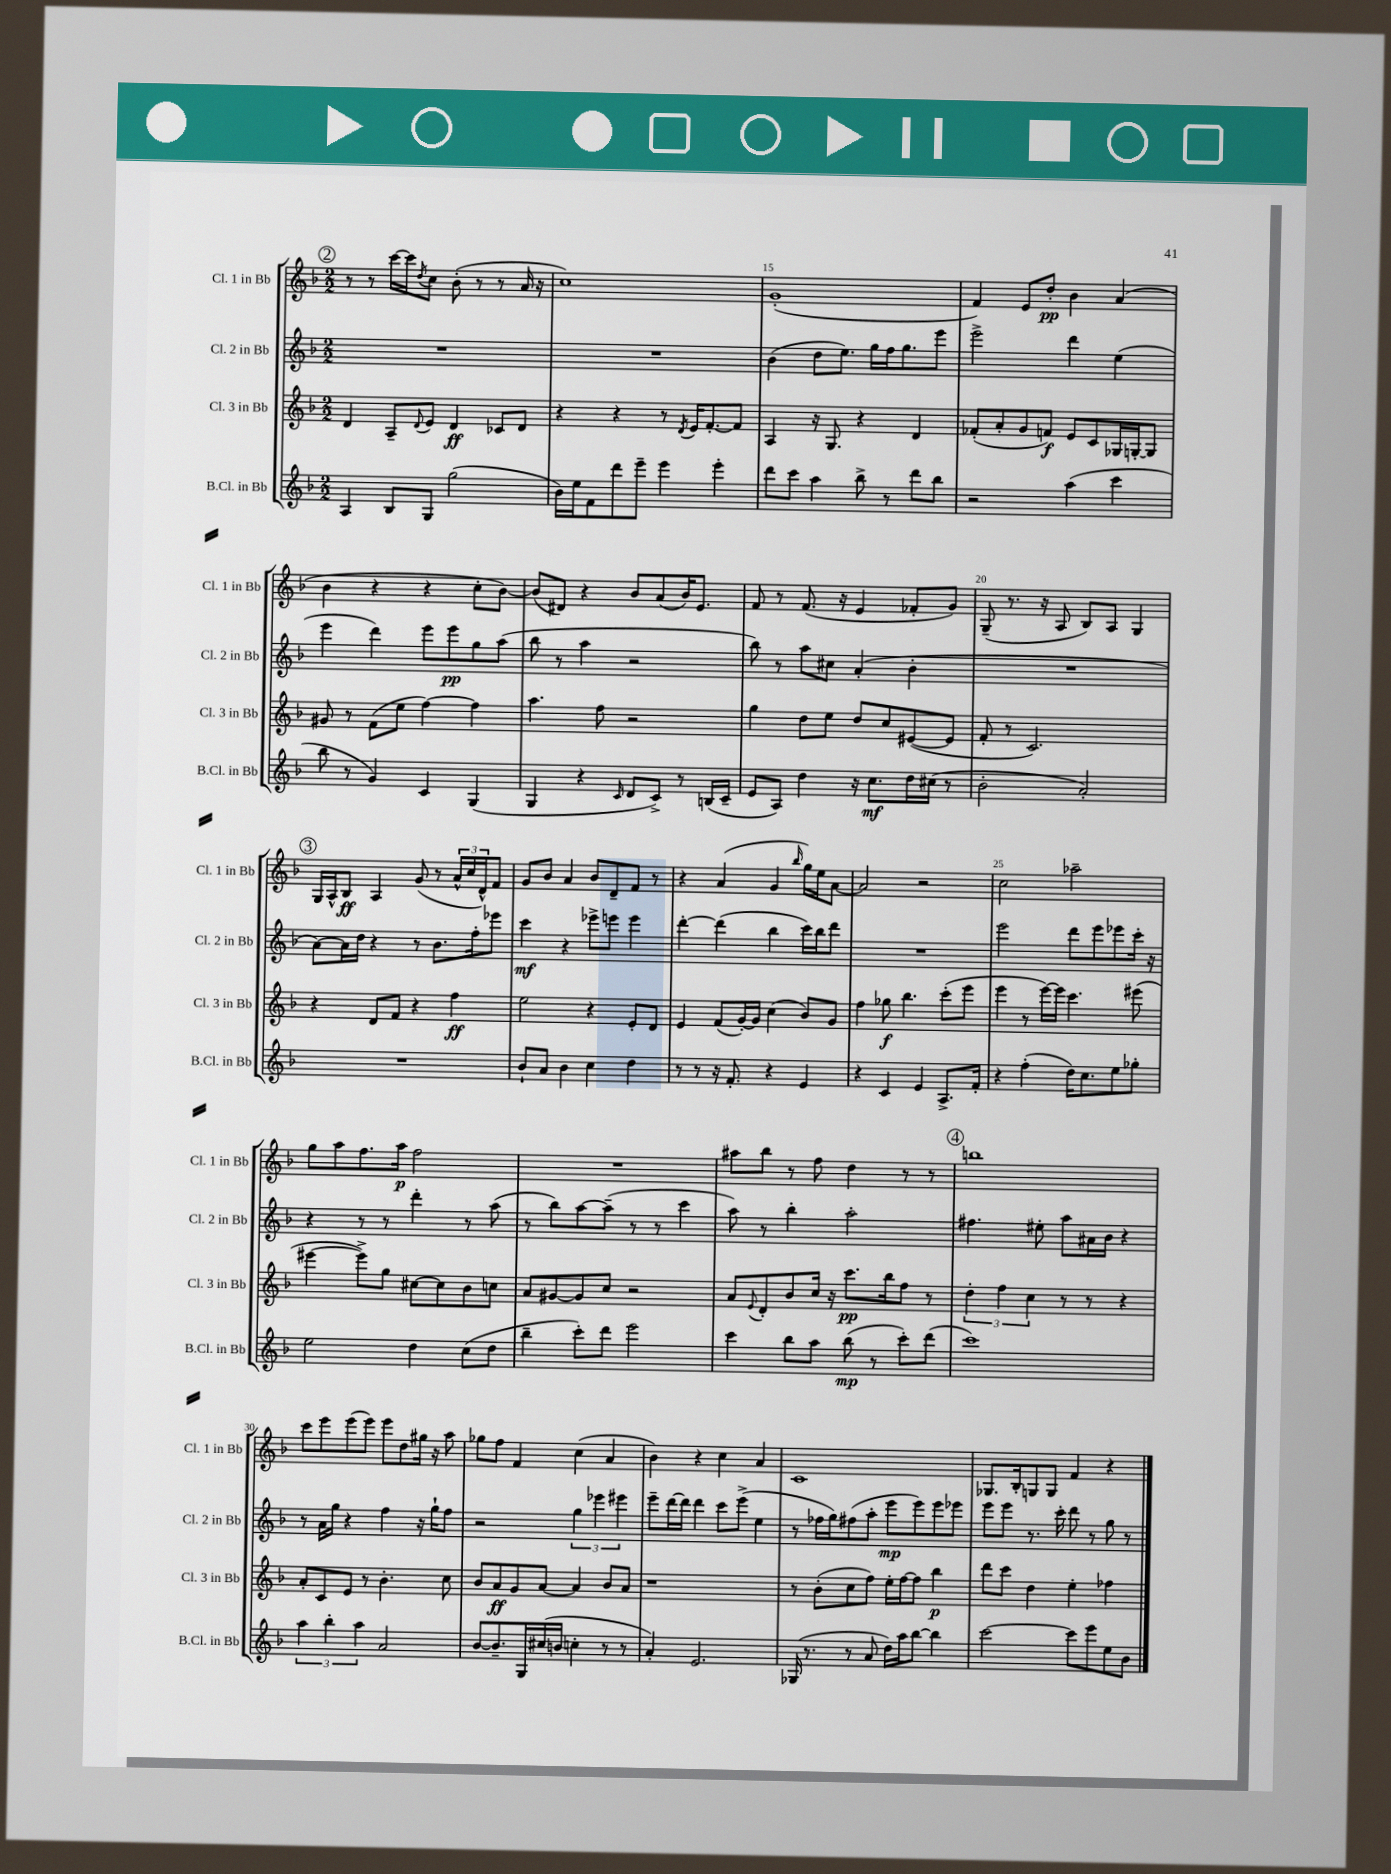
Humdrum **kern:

**kern	**dynam	**kern	**dynam	**kern	**dynam	**kern	**dynam
*part4	*part4	*part3	*part3	*part2	*part2	*part1	*part1
*staff4	*staff4	*staff3	*staff3	*staff2	*staff2	*staff1	*staff1
*I"B.Cl. in Bb	*	*I"Cl. 3 in Bb	*	*I"Cl. 2 in Bb	*	*I"Cl. 1 in Bb	*
*I'B.Cl. in Bb	*	*I'Cl. 3 in Bb	*	*I'Cl. 2 in Bb	*	*I'Cl. 1 in Bb	*
*clefG2	*	*clefG2	*	*clefG2	*	*clefG2	*
*k[b-]	*	*k[b-]	*	*k[b-]	*	*k[b-]	*
*M2/2	*	*M2/2	*	*M2/2	*	*M2/2	*
!!LO:REH:place=s1:t=2
=13	=13	=13	=13	=13	=13	=13	=13
4A/	.	4d/	.	1r	.	8r	.
.	.	.	.	.	.	8r	.
8B-/L	.	8A~/L	.	.	.	[16ccc\LL	.
.	.	.	.	.	.	16ccc\J]	.
.	.	8qqd/	.	.	.	8qdd/	.
8G/J	.	8e/J	.	.	.	8cc\J	.
(2gg\	.	4d/	ff	.	.	(8b-'\	.
.	.	.	.	.	.	8r	.
.	.	8c-X/L	.	.	.	8r	.
.	.	8d/J	.	.	.	16a/	.
.	.	.	.	.	.	16r	.
=14	=14	=14	=14	=14	=14	=14	=14
16b-\LL)	.	4r	.	1r	.	1cc)	.
16ee\J	.	.	.	.	.	.	.
8f\	.	.	.	.	.	.	.
8ddd\	.	4r	.	.	.	.	.
8eee~\J	.	.	.	.	.	.	.
4eee\	.	8r	.	.	.	.	.
.	.	8qd/	.	.	.	.	.
.	.	16e/KL	.	.	.	.	.
.	.	[8.f'/	.	.	.	.	.
4eee'\	.	.	.	.	.	.	.
.	.	8f/J]	.	.	.	.	.
=15	=15	=15	=15	=15	=15	=15	=15
8ddd\L	.	4A/	.	(4b-\	.	(1g'	.
8ccc\J	.	.	.	.	.	.	.
4aa\	.	16r	.	8dd\L	.	.	.
.	.	8.G/	.	.	.	.	.
.	.	.	.	8.ee\J)	.	.	.
8bb-^\	.	4r	.	.	.	.	.
.	.	.	.	16gg\LL	.	.	.
8r	.	.	.	16ff\J	.	.	.
.	.	.	.	8.gg\	.	.	.
8ddd\L	.	4d/	.	.	.	.	.
8bb-\J	.	.	.	8eee\J	.	.	.
=16	=16	=16	=16	=16	=16	=16	=16
2r	.	(8f-X'/L	.	2eee^\	.	4f/)	.
.	.	8a'/	.	.	.	.	.
.	.	8g/	.	.	.	8e/L	.
.	.	8fn/J)	f	.	.	8dd'/J	pp
(4aa\	.	8e/L	.	4ddd\	.	4b-\	.
.	.	8c/	.	.	.	.	.
4ccc\	.	16G-X/L	.	(4ee\	.	(4a/	.
.	.	[16Gn'/J	.	.	.	.	.
.	.	8G/J]	.	.	.	.	.
!!LO:LB:g=z
=17	=17	=17	=17	=17	=17	=17	=17
8bb-\	.	8g#X/	.	4eee\	.	4b-\	.
8r	.	8r	.	.	.	.	.
4g/)	.	(8f\L	.	4ddd\)	.	4r	.
.	.	8ee\J	.	.	.	.	.
4c/	.	[4ff\)	.	8eee\L	.	4r	.
.	.	.	.	8eee\	pp	.	.
(4G/	.	4ff\]	.	8gg\	.	8cc'\L	.
.	.	.	.	(8aa\J	.	[8b-\J)	.
=18	=18	=18	=18	=18	=18	=18	=18
4G/	.	4.aa\	.	8bb-\	.	(8b-/L]	.
.	.	.	.	8r	.	8d#X/J)	.
4r	.	.	.	4aa\	.	4r	.
.	.	8ff\	.	.	.	.	.
16qqc/	.	.	.	.	.	.	.
8d/L	.	2r	.	2r	.	8b-/L	.
8c^/J)	.	.	.	.	.	(8a/	.
8r	.	.	.	.	.	16b-/K)	.
.	.	.	.	.	.	8.e/J	.
(16Bn/LL	.	.	.	.	.	.	.
16c~/JJ	.	.	.	.	.	.	.
=19	=19	=19	=19	=19	=19	=19	=19
8e/L	.	4gg\	.	8bb-\)	.	8f/	.
8A/J)	.	.	.	8r	.	8r	.
4dd\	.	8dd\L	.	8aa\L	.	(8.f/	.
.	.	8ee\J	.	8cc#X\J	.	.	.
.	.	.	.	.	.	16r	.
16r	.	8dd/L	.	(4a'/	.	4e/	.
8.cc\L	mf	.	.	.	.	.	.
.	.	8cc/	.	.	.	.	.
16dd\L	.	([8e#X/	.	4b-'\	.	8f-X'/L	.
(16cc#X\JJ	.	.	.	.	.	.	.
8r	.	8e#/J]	.	.	.	8g/J)	.
=20	=20	=20	=20	=20	=20	=20	=20
2b-'\	.	8f'/	.	1r	.	(8G~/	.
.	.	8r	.	.	.	8.r	.
.	.	2.c/)	.	.	.	.	.
.	.	.	.	.	.	16r	.
.	.	.	.	.	.	8A/	.
2a'/)	.	.	.	.	.	8B-/L)	.
.	.	.	.	.	.	8A/J	.
.	.	.	.	.	.	4G/	.
!!LO:LB:g=z
!!LO:REH:place=s1:t=3
=21	=21	=21	=21	=21	=21	=21	=21
1r	.	4r	.	[8a\L)	.	16G/LL	.
.	.	.	.	.	.	16A^^/J	.
.	.	.	.	16a\L]	.	8B-/J	ff
.	.	.	.	16dd\JJ	.	.	.
.	.	8d/L	.	4r	.	4A/	.
.	.	8f/J	.	.	.	.	.
.	.	4r	.	8r	.	(8g/	.
.	.	.	.	8.b-\L	.	8r	.
.	.	4ff\	ff	.	.	24a^^/LL	.
.	.	.	.	.	.	24cc/	.
.	.	.	.	16ff'\k	.	.	.
.	.	.	.	.	.	24d^^/J)	.
.	.	.	.	8eee-X\J	.	8f/J	.
=22	=22	=22	=22	=22	=22	=22	=22
8b-`/L	.	2ee\	.	4ccc\	mf	8g/L	.
8a/J	.	.	.	.	.	8b-/J	.
4b-\	.	.	.	4r	.	4a/	.
4cc\	.	4r	.	8eee-X^\L	.	8b-/L	.
.	.	.	.	8eeen\J	.	8d~/	.
4dd\	.	8e'/L	.	4eee\	.	8f/J	.
.	.	8d/J	.	.	.	8r	.
=23	=23	=23	=23	=23	=23	=23	=23
8r	.	4e/	.	[4ddd'\	.	4r	.
8r	.	.	.	.	.	.	.
16r	.	(8f/L	.	(4ddd\]	.	(4a/	.
8.f'/	.	.	.	.	.	.	.
.	.	[16g'/L)	.	.	.	.	.
.	.	16g/JJ]	.	.	.	.	.
4r	.	(4cc\	.	4bb-\	.	4g/	.
.	.	.	.	.	.	16qqbb-/	.
4e/	.	8b-/L)	.	16ccc\LL)	.	16gg\LL)	.
.	.	.	.	16bb-\J	.	16ee\J	.
.	.	8g/J	.	8ddd\J	.	[8a\J	.
=24	=24	=24	=24	=24	=24	=24	=24
4r	.	4ff\	.	1r	.	2a/]	.
4c/	.	8gg-X\	f	.	.	.	.
.	.	4.bb-\	.	.	.	.	.
4e/	.	.	.	.	.	2r	.
8.A^/L	.	(8ccc'\L	.	.	.	.	.
.	.	8eee\J	.	.	.	.	.
16f'/Jk	.	.	.	.	.	.	.
=25	=25	=25	=25	=25	=25	=25	=25
4r	.	4eee\	.	2eee\	.	2cc\	.
(4ff'\	.	8r	.	.	.	.	.
.	.	[16eee\LL)	.	.	.	.	.
.	.	16eee\JJ]	.	.	.	.	.
16dd\KL)	.	4.ccc\	.	8ddd\L	.	2aa-X~\	.
8.cc\	.	.	.	.	.	.	.
.	.	.	.	8eee\	.	.	.
8ee\	.	.	.	8eee-X\	.	.	.
8gg-X'\J	.	(8eee#X\	.	16ccc'\Jk	.	.	.
.	.	.	.	16r	.	.	.
!!LO:LB:g=z
=26	=26	=26	=26	=26	=26	=26	=26
2ee\	.	[4eee#X\	.	4r	.	8gg\L	.
.	.	.	.	.	.	8aa\	.
.	.	8eee#^\L])	.	8r	.	8.ff\	.
.	.	8gg\J	.	8r	.	.	.
.	.	.	.	.	.	16aa\Jk	p
4dd\	.	[8cc#X\L	.	4ddd'\	.	2ff\	.
.	.	8cc#\]	.	.	.	.	.
(8cc\L	.	8b-\	.	8r	.	.	.
8dd\J	.	8ccn\J	.	(8aa\	.	.	.
=27	=27	=27	=27	=27	=27	=27	=27
4bb-~\	.	8a/L	.	8r	.	1r	.
.	.	[8g#X/	.	8bb-\L)	.	.	.
8ccc'\L)	.	8g#/]	.	[8aa\	.	.	.
8ddd\J	.	8cc/J	.	(8aa~\J]	.	.	.
2eee\	.	2r	.	8r	.	.	.
.	.	.	.	8r	.	.	.
.	.	.	.	4ccc\	.	.	.
=28	=28	=28	=28	=28	=28	=28	=28
4ccc\	.	8a/L	.	8aa\)	.	8aa#X\L	.
.	.	8qqe/	.	.	.	.	.
.	.	8d'/	.	8r	.	8bb-\J	.
8bb-\L	.	8b-/	.	4bb-'\	.	8r	.
8aa\J	.	16cc/Jk	.	.	.	8ff\	.
.	.	16r	.	.	.	.	.
(8bb-\	mp	8.ccc\L	pp	2aa'\	.	4dd\	.
8r	.	.	.	.	.	.	.
.	.	16bb-\k	.	.	.	.	.
8ccc'\L)	.	8ff\J	.	.	.	8r	.
(8ddd\J	.	8r	.	.	.	8r	.
!!LO:REH:place=s1:t=4
=29	=29	=29	=29	=29	=29	=29	=29
1ccc)	.	6dd'\	.	4.ff#X\	.	1bbn	.
.	.	6ff\	.	.	.	.	.
.	.	6cc\	.	.	.	.	.
.	.	.	.	8ee#X'\	.	.	.
.	.	8r	.	8aa\L	.	.	.
.	.	8r	.	16a#X\L	.	.	.
.	.	.	.	16b-\JJ	.	.	.
.	.	4r	.	4r	.	.	.
!!LO:LB:g=z
=30	=30	=30	=30	=30	=30	=30	=30
6aa\	.	8a'/L	.	8r	.	8ccc\L	.
.	.	8c/	.	16a\LL	.	8eee\	.
6bb-'\	.	.	.	.	.	.	.
.	.	.	.	16gg\JJ	.	.	.
.	.	8e/J	.	4r	.	(8eee\	.
6aa\	.	.	.	.	.	.	.
.	.	8r	.	.	.	8eee\J)	.
2a/	.	4.b-'\	.	4ff\	.	8eee\L	.
.	.	.	.	.	.	8dd\	.
.	.	.	.	16r	.	16gg#X\Jk	.
.	.	.	.	16gg`\KL	.	16r	.
.	.	8cc\	.	8ff\J	.	8aa\	.
=31	=31	=31	=31	=31	=31	=31	=31
[8b-/L	.	8b-/L	.	2r	.	8gg-X\L	.
8.b-~/]	.	8a/	ff	.	.	8ff\J	.
.	.	8g/	.	.	.	4f/	.
16G/L	.	.	.	.	.	.	.
(16cc#X/	.	[8a/J	.	.	.	.	.
16bn/JJ	.	.	.	.	.	.	.
4ccn'\	.	4a/]	.	6gg\	.	(4cc\	.
.	.	.	.	6eee-X\	.	.	.
8r	.	8b-/L	.	.	.	4a/	.
.	.	.	.	6eee#X\	.	.	.
8r	.	8a/J	.	.	.	.	.
=32	=32	=32	=32	=32	=32	=32	=32
4a'/)	.	1r	.	8eee~\L	.	4b-\)	.
.	.	.	.	[16ddd\L	.	.	.
.	.	.	.	16ddd\JJ]	.	.	.
2.e/	.	.	.	4ddd\	.	4r	.
.	.	.	.	8ccc\L	.	4cc\	.
.	.	.	.	(8eee^\J	.	.	.
.	.	.	.	4ee\	.	4a/	.
=33	=33	=33	=33	=33	=33	=33	=33
(16G-X/	.	8r	.	8r	.	1c	.
8.r	.	.	.	.	.	.	.
.	.	(8b-'\L	.	16ff-X\LL	.	.	.
.	.	.	.	16gg\J)	.	.	.
8r	.	8cc\	.	(8ff#X\	.	.	.
8a/	.	8ff\J)	.	8aa'\J	.	.	.
16dd\LL)	.	16ee'\LL	.	8eee\L	mp	.	.
16aa\J	.	[16ff\J	.	.	.	.	.
[8bb-\J	.	8ff\J]	.	8eee\)	.	.	.
4bb-\]	.	4bb-\	p	8eee\	.	.	.
.	.	.	.	8eee-X\J	.	.	.
=34	=34	=34	=34	=34	=34	=34	=34
[2ccc\	.	8ddd\L	.	8eee\L	.	8.G-X/L	.
.	.	8ccc\J	.	8eee\J	.	.	.
.	.	.	.	.	.	16B-'/k	.
.	.	4dd\	.	8.r	.	8Gn/	.
.	.	.	.	.	.	8G/J	.
.	.	.	.	16ccc'\	.	.	.
8ccc\L]	.	4ee'\	.	8ddd\	.	4f/	.
8eee\	.	.	.	8r	.	.	.
8ee\	.	4ff-X\	.	8gg\	.	4r	.
8b-\J	.	.	.	8r	.	.	.
==	==	==	==	==	==	==	==
*-	*-	*-	*-	*-	*-	*-	*-
